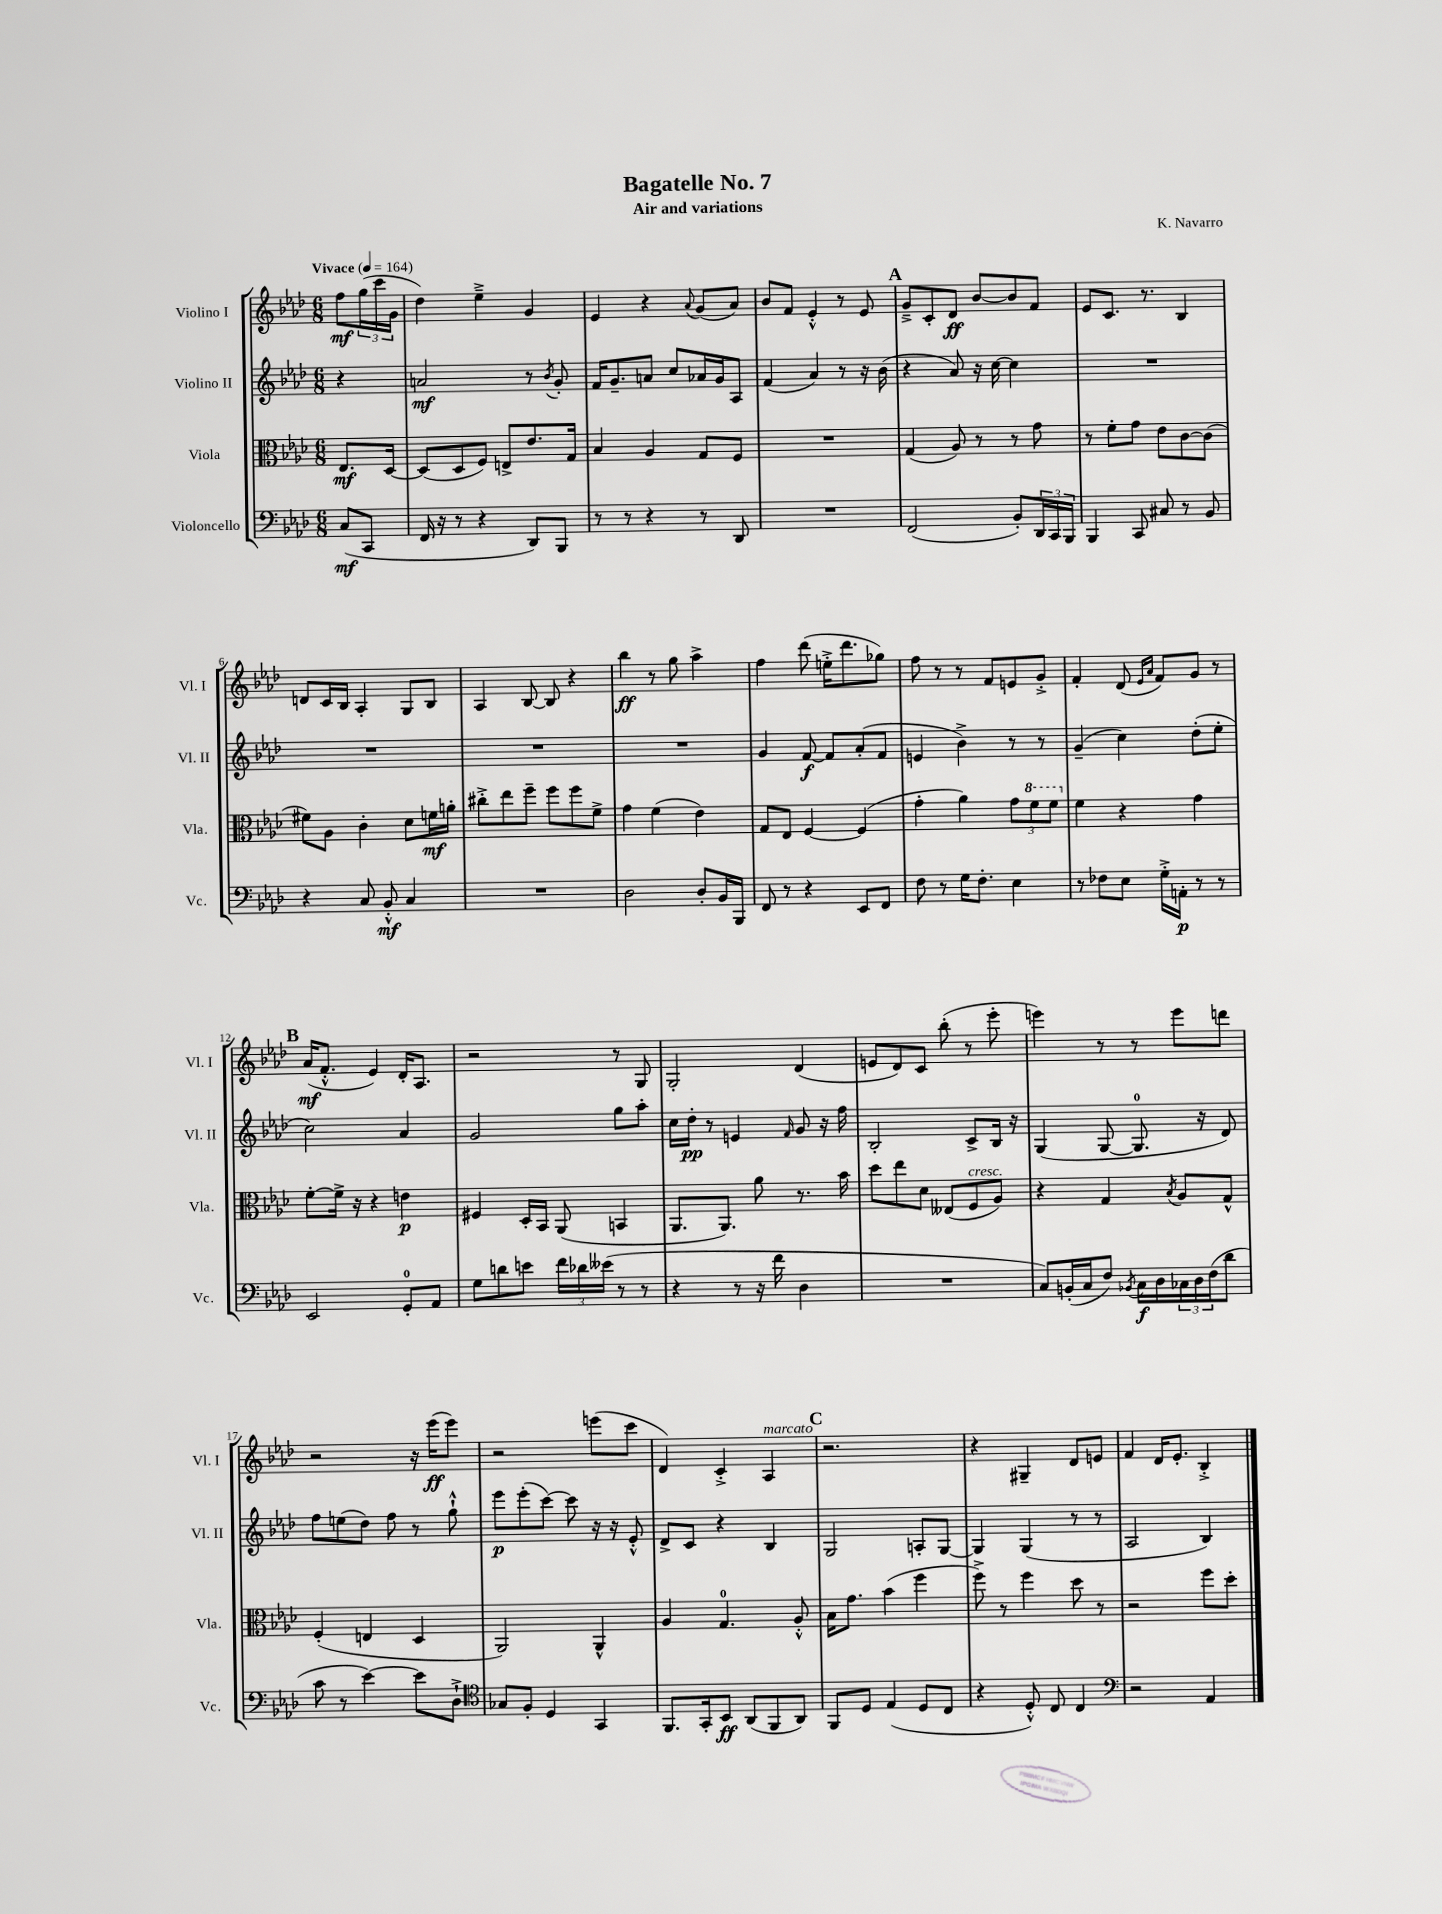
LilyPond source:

\header { title = "Bagatelle No. 7" composer = "K. Navarro" subtitle = "Air and variations" }
<<
\new StaffGroup <<
\new Staff = "s0" \with { instrumentName = "Violino I" shortInstrumentName = "Vl. I" } {
    \clef treble \key aes \major \numericTimeSignature \time 6/8 \partial 4 \tempo "Vivace" 4 = 164
    f''8\mf \tuplet 3/2 { g''16( c'''16 g'16 } |
    des''4) ees''4---> g'4 |
    ees'4 r4 \appoggiatura { aes'8 } g'8( aes'8) |
    bes'8 f'8 ees'4-.-^ r8 ees'8 |
    \mark \markup { \bold "A" } g'8---> c'8-. des'8\ff bes'8~ bes'8 f'8 |
    ees'8 c'8. r8. bes4 |
    d'8 c'16 bes16 aes4-. g8 bes8 |
    aes4 bes8~ bes8 r4 |
    bes''4\ff r8 g''8 aes''4-> |
    f''4 des'''8( e''16-.-> des'''8. ges''8) |
    f''8 r8 r8 f'8 e'8 g'8-.-> |
    f'4-. des'8( \grace { ees'16 aes'16 } f'8) g'8 r8 |
    \mark \markup { \bold "B" } aes'16\mf( f'8.-.-^ ees'4) des'16-. aes8. |
    r2 r8 g8 |
    g2-. des'4( |
    e'8 des'8) c'8 bes''8-.( r8 ees'''8-. |
    e'''4) r8 r8 e'''8 d'''8 |
    r2 r16 ees'''16\ff( ees'''8) |
    r2 e'''8( c'''8 |
    des'4) c'4-.-> aes4^\markup { \italic "marcato" } |
    \mark \markup { \bold "C" } r2. |
    r4 gis4-- des'8 e'8 |
    f'4 des'16 ees'8.-. bes4-.-> \bar "|." |
}
\new Staff = "s1" \with { instrumentName = "Violino II" shortInstrumentName = "Vl. II" } {
    \clef treble \key aes \major \numericTimeSignature \time 6/8 \partial 4
    r4 |
    a'2\mf r8 \acciaccatura { bes'8 } g'8-. |
    f'16 g'8.-- a'8 c''8 aes'16 g'16 aes8 |
    f'4( aes'4) r8 r16 bes'16( |
    \mark \markup { \bold "A" } r4 aes'8) r16 c''16~ c''4 |
    R2. |
    R2. |
    R2. |
    R2. |
    g'4 f'8~\f f'8 aes'8-.( f'8 |
    e'4 bes'4->) r8 r8 |
    g'4--( c''4) des''8-.( ees''8-. |
    \mark \markup { \bold "B" } c''2) aes'4 |
    g'2 g''8 aes''8-. |
    c''16 des''16-.\pp r8 e'4 \grace { f'16 } g'8 r16 f''16 |
    bes2-. c'8-> bes16 r16 |
    g4( g8~ g8.-0 r16 des'8) |
    f''8 e''8( des''8) f''8 r8 g''8-!-^ |
    ees'''8\p ees'''8-.( c'''8~) c'''8 r16 r16 ees'8-.-^ |
    des'8-> c'8 r4 bes4 |
    \mark \markup { \bold "C" } g2 a8-. g8~ |
    g4 g4( r8 r8 |
    aes2 bes4) \bar "|." |
}
\new Staff = "s2" \with { instrumentName = "Viola" shortInstrumentName = "Vla." } {
    \clef alto \key aes \major \numericTimeSignature \time 6/8 \partial 4
    ees8.\mf des16~ |
    des8( des8 f8) e8-> ees'8. g16 |
    bes4 aes4 g8 f8 |
    R2. |
    \mark \markup { \bold "A" } g4( aes8) r8 r8 g'8 |
    r8 f'8-. g'8 ees'8 c'8~ c'8( |
    fis'8) aes8 c'4-. des'8 f'16\mf a'16-. |
    cis''8-.-> ees''8 f''8-- f''8 f''8 f'8-> |
    g'4 f'4( ees'4) |
    g8 ees8 f4~ f4( |
    g'4-. aes'4) \tuplet 3/2 { g'8 \ottava #1 f''8 f''8 \ottava #0 } |
    f'4 r4 g'4 |
    \mark \markup { \bold "B" } f'8~-. f'16-> r16 r4 e'4\p |
    fis4 des16-. bes,16 aes,8( b,4 |
    aes,8. aes,8.) aes'8 r8. bes'16 |
    des''8 ees''8 des'8 eeses8( f8^\markup { \italic "cresc." } aes8) |
    r4 g4 \acciaccatura { bes8 } aes8 g8-^ |
    f4-.( e4 des4 |
    aes,2) aes,4-^ |
    aes4 g4.-0 aes8-.-^ |
    \mark \markup { \bold "C" } bes16 g'8. bes'4( f''4 |
    f''8->) r8 f''4 des''8 r8 |
    r2 f''8 des''8-. \bar "|." |
}
\new Staff = "s3" \with { instrumentName = "Violoncello" shortInstrumentName = "Vc." } {
    \clef bass \key aes \major \numericTimeSignature \time 6/8 \partial 4
    c8\mf( c,8 |
    f,16 r16 r8 r4 des,8) bes,,8 |
    r8 r8 r4 r8 des,8 |
    R2. |
    \mark \markup { \bold "A" } f,2( bes,8-.) \tuplet 3/2 { des,16 c,16 bes,,16 } |
    bes,,4 c,8 cis8 r8 bes,8 |
    r4 c8 bes,8-.-^\mf c4 |
    R2. |
    des2 des8-. bes,16 bes,,16 |
    f,8 r8 r4 ees,8 f,8 |
    f8 r8 g16 f8.-. ees4 |
    r8 fes8 ees8 g16-.-> a,16-.\p r8 r8 |
    \mark \markup { \bold "B" } ees,2 g,8-0-. aes,8 |
    g8 d'8 e'8 \tuplet 3/2 { f'16 des'16 eeses'16( } r8 r8 |
    r4 r8 r16 f'16 des4 |
    R2. |
    c8) b,16-.( c16 f8) \acciaccatura { bes,8 } c16\f des16 \tuplet 3/2 { ces16 des16 f16( } des'8 |
    c'8 r8 ees'4~) ees'8 des8-!-> |
    \clef tenor ges8 f8-. des4 g,4 |
    f,8. g,16-. bes,8\ff aes,8( f,8 aes,8) |
    \mark \markup { \bold "C" } f,8 des8 ees4( des8 c8 |
    r4 des8-.-^) c8 c4 |
    \clef bass r2 aes,4 \bar "|." |
}
>>
>>
